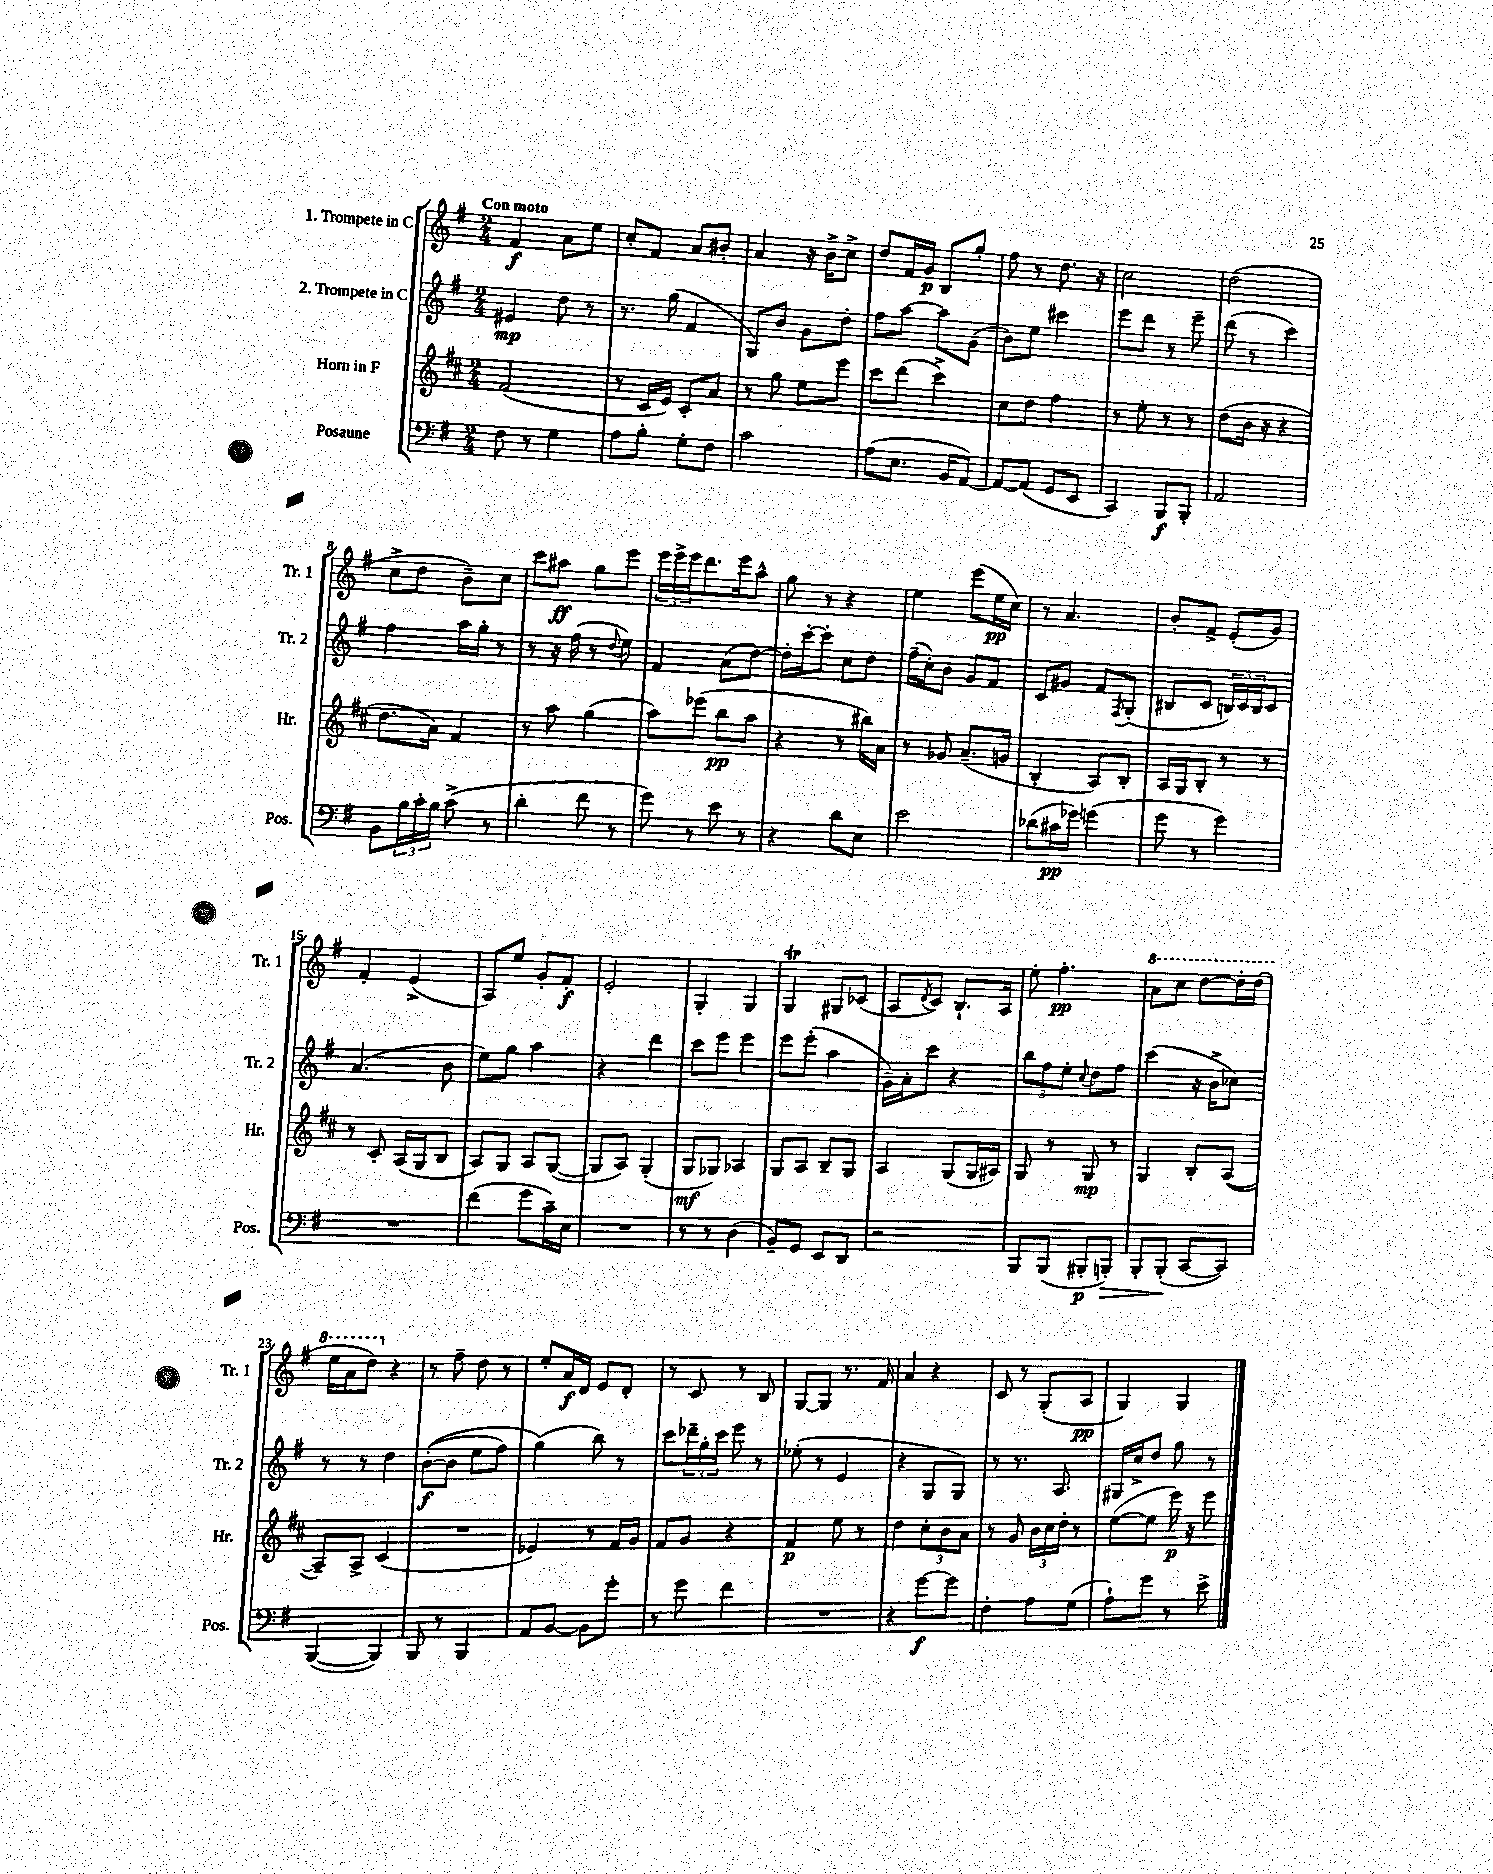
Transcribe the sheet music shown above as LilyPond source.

<<
\new StaffGroup <<
\new Staff = "s0" \with { instrumentName = "1. Trompete in C" shortInstrumentName = "Tr. 1" } {
    \clef treble \key g \major \numericTimeSignature \time 2/4 \tempo "Con moto"
    fis'4\f a'8 e''8 |
    c''8-. fis'8 a'8 bis'8-. |
    a'4 r16 b'16-> c''8-> |
    d''8 fis'16 g'16\p b8 g''8-. |
    fis''8 r8 d''8. r16 |
    c''2 |
    d''2( |
    c''8-> d''8 b'8--) c''8 |
    c'''8 ais''8\ff g''8 e'''8 |
    \tuplet 3/2 { e'''16 e'''16-> e'''16 } d'''8. e'''16 a''8-^ |
    g''8 r8 r4 |
    e''4 e'''8( e''16\pp c''16) |
    r8 a'4. |
    b'8-. fis'8-> e'8-.( g'8) |
    fis'4-. e'4->( |
    a8) e''8 g'8-. fis'8-.\f |
    e'2-. |
    g4-. g4 |
    g4\trill gis8 ces'8( |
    a8 \acciaccatura { d'8 } c'8) b8.-! a16 |
    e''8-. fis''4.-.\pp |
    \ottava #1 a''8 c'''8 d'''8~ d'''16-. d'''16( |
    e'''16 a''16 d'''8) \ottava #0 r4 |
    r8 fis''8-- d''8 r8 |
    e''8-. a'16\f d'16 e'8 d'8-. |
    r8 c'8 r8 b8 |
    g8~ g8 r8. fis'16 |
    a'4 r4 |
    c'8 r8 g8-.( a8\pp |
    g4) g4 \bar "|." |
}
\new Staff = "s1" \with { instrumentName = "2. Trompete in C" shortInstrumentName = "Tr. 2" } {
    \clef treble \key g \major \numericTimeSignature \time 2/4
    eis'4\mp d''8 r8 |
    r8. g''16( fis'4 |
    g8) b'8 g'8 d''8-. |
    fis''8 a''8~ a''8 g'8( |
    b'8) e''8 cis'''4 |
    e'''8 d'''8 r8 e'''8-- |
    d'''8( r8 c'''4) |
    fis''4 a''16 g''16-. r8 |
    r8 r16 fis''16( r8 \appoggiatura { d''8 } e''8) |
    fis'4 a'8( d''8~) |
    d''16-. c'''16~-. c'''8-. c''8 d''8 |
    fis''16--( c''16-.) b'8 g'8 fis'8 |
    c'8 gis'8 fis'8 \acciaccatura { fis8 } g8-.( |
    bis8 c'8 \tuplet 3/2 { b16) c'16 b16 } c'8 |
    a'4.( b'8 |
    e''8) g''8 a''4 |
    r4 d'''4 |
    c'''8 e'''8 e'''4 |
    e'''8 e'''8-.( a''4 |
    g'16--) a'16-. c'''8 r4 |
    \tuplet 3/2 { b''8 fis''8 e''8-. } \appoggiatura { c''8 } d''8 fis''8 |
    c'''4( r16 b'16-> ces''8) |
    r8 r8 d''4 |
    b'8~-.\f(\( b'8 e''8 fis''8) |
    g''4(\) b''8) r8 |
    c'''8 \tuplet 3/2 { des'''16-- g''16-. c'''16 } e'''8 r8 |
    ees''8-.( r8 e'4 |
    r4 g8 g8) |
    r8 r8. a8. |
    gis16 c''16-> d''8 g''8 r8 \bar "|." |
}
\new Staff = "s2" \with { instrumentName = "Horn in F" shortInstrumentName = "Hr." } {
    \clef treble \key d \major \numericTimeSignature \time 2/4
    fis'2( |
    r8 cis'16 e'16) cis'8-. a'8 |
    r8 g''8 e''8 e'''8 |
    cis'''8 d'''8( cis'''4->) |
    cis''8 d''8 fis''4 |
    r8 e''8-. r8 r8 |
    d''8( b'16 r16 r4 |
    d''8. a'16) fis'4 |
    r8 a''8 g''4( |
    a''8) ees'''8( b''8\pp a''8 |
    r4 r8 bis''16) a'16 |
    r8 ges'8 a'8.--( g'16 |
    b4-. a8) b8-. |
    a16 g16 b8-. r8 r8 |
    r8 cis'8-. a16( g16 b8 |
    a8) g8 a8 g8~( |
    g8 a8) g4-.( |
    g8\mf ges8) aes4 |
    g8 a8 b8-- g8 |
    a4 g8( g16 ais16) |
    g8 r8 g8\mp r8 |
    g4 b8-. a8~( |
    a8--) a8-> cis'4( |
    R2 |
    ees'4) r8 fis'16 g'16 |
    fis'8 g'8 r4 |
    fis'4\p e''8 r8 |
    d''4 \tuplet 3/2 { cis''8-. b'8 a'8 } |
    r8 g'8 \tuplet 3/2 { b'16 cis''16 d''16-. } r8 |
    e''8~( e''8 e'''16\p) r16 e'''8 \bar "|." |
}
\new Staff = "s3" \with { instrumentName = "Posaune" shortInstrumentName = "Pos." } {
    \clef bass \key g \major \numericTimeSignature \time 2/4
    fis8 r8 g4 |
    a8 b8-. g8-. fis8 |
    c'2 |
    a8( e8. b,16 a,8~) |
    a,8~ a,8( g,8 e,8 |
    c,4) b,,8\f b,,8-. |
    a,2 |
    b,8 \tuplet 3/2 { b16 c'16-. b16 } c'8->( r8 |
    d'4-. fis'8 r8 |
    g'8) r8 e'8 r8 |
    r4 d'8 e8 |
    e'2 |
    des'8( cis'16\pp ges'16) g'4( |
    g'8 r8 g'4) |
    R2 |
    fis'4( g'8 c'16--) e16 |
    R2 |
    r8 r8 d4( |
    b,8--) g,8 e,8 d,8 |
    r2 |
    b,,8 b,,8( bis,,8-.\p b,,8-.\>) |
    b,,8-. b,,8-.\!( c,8~ c,8) |
    b,,4~( b,,4) |
    b,,8 r8 b,,4 |
    a,8 b,8~ b,8 g'8-. |
    r8 g'8 fis'4 |
    R2 |
    r4 g'8~\f g'8 |
    fis4-. a8 g8( |
    a8-!) g'8 r8 e'8-> \bar "|." |
}
>>
>>
